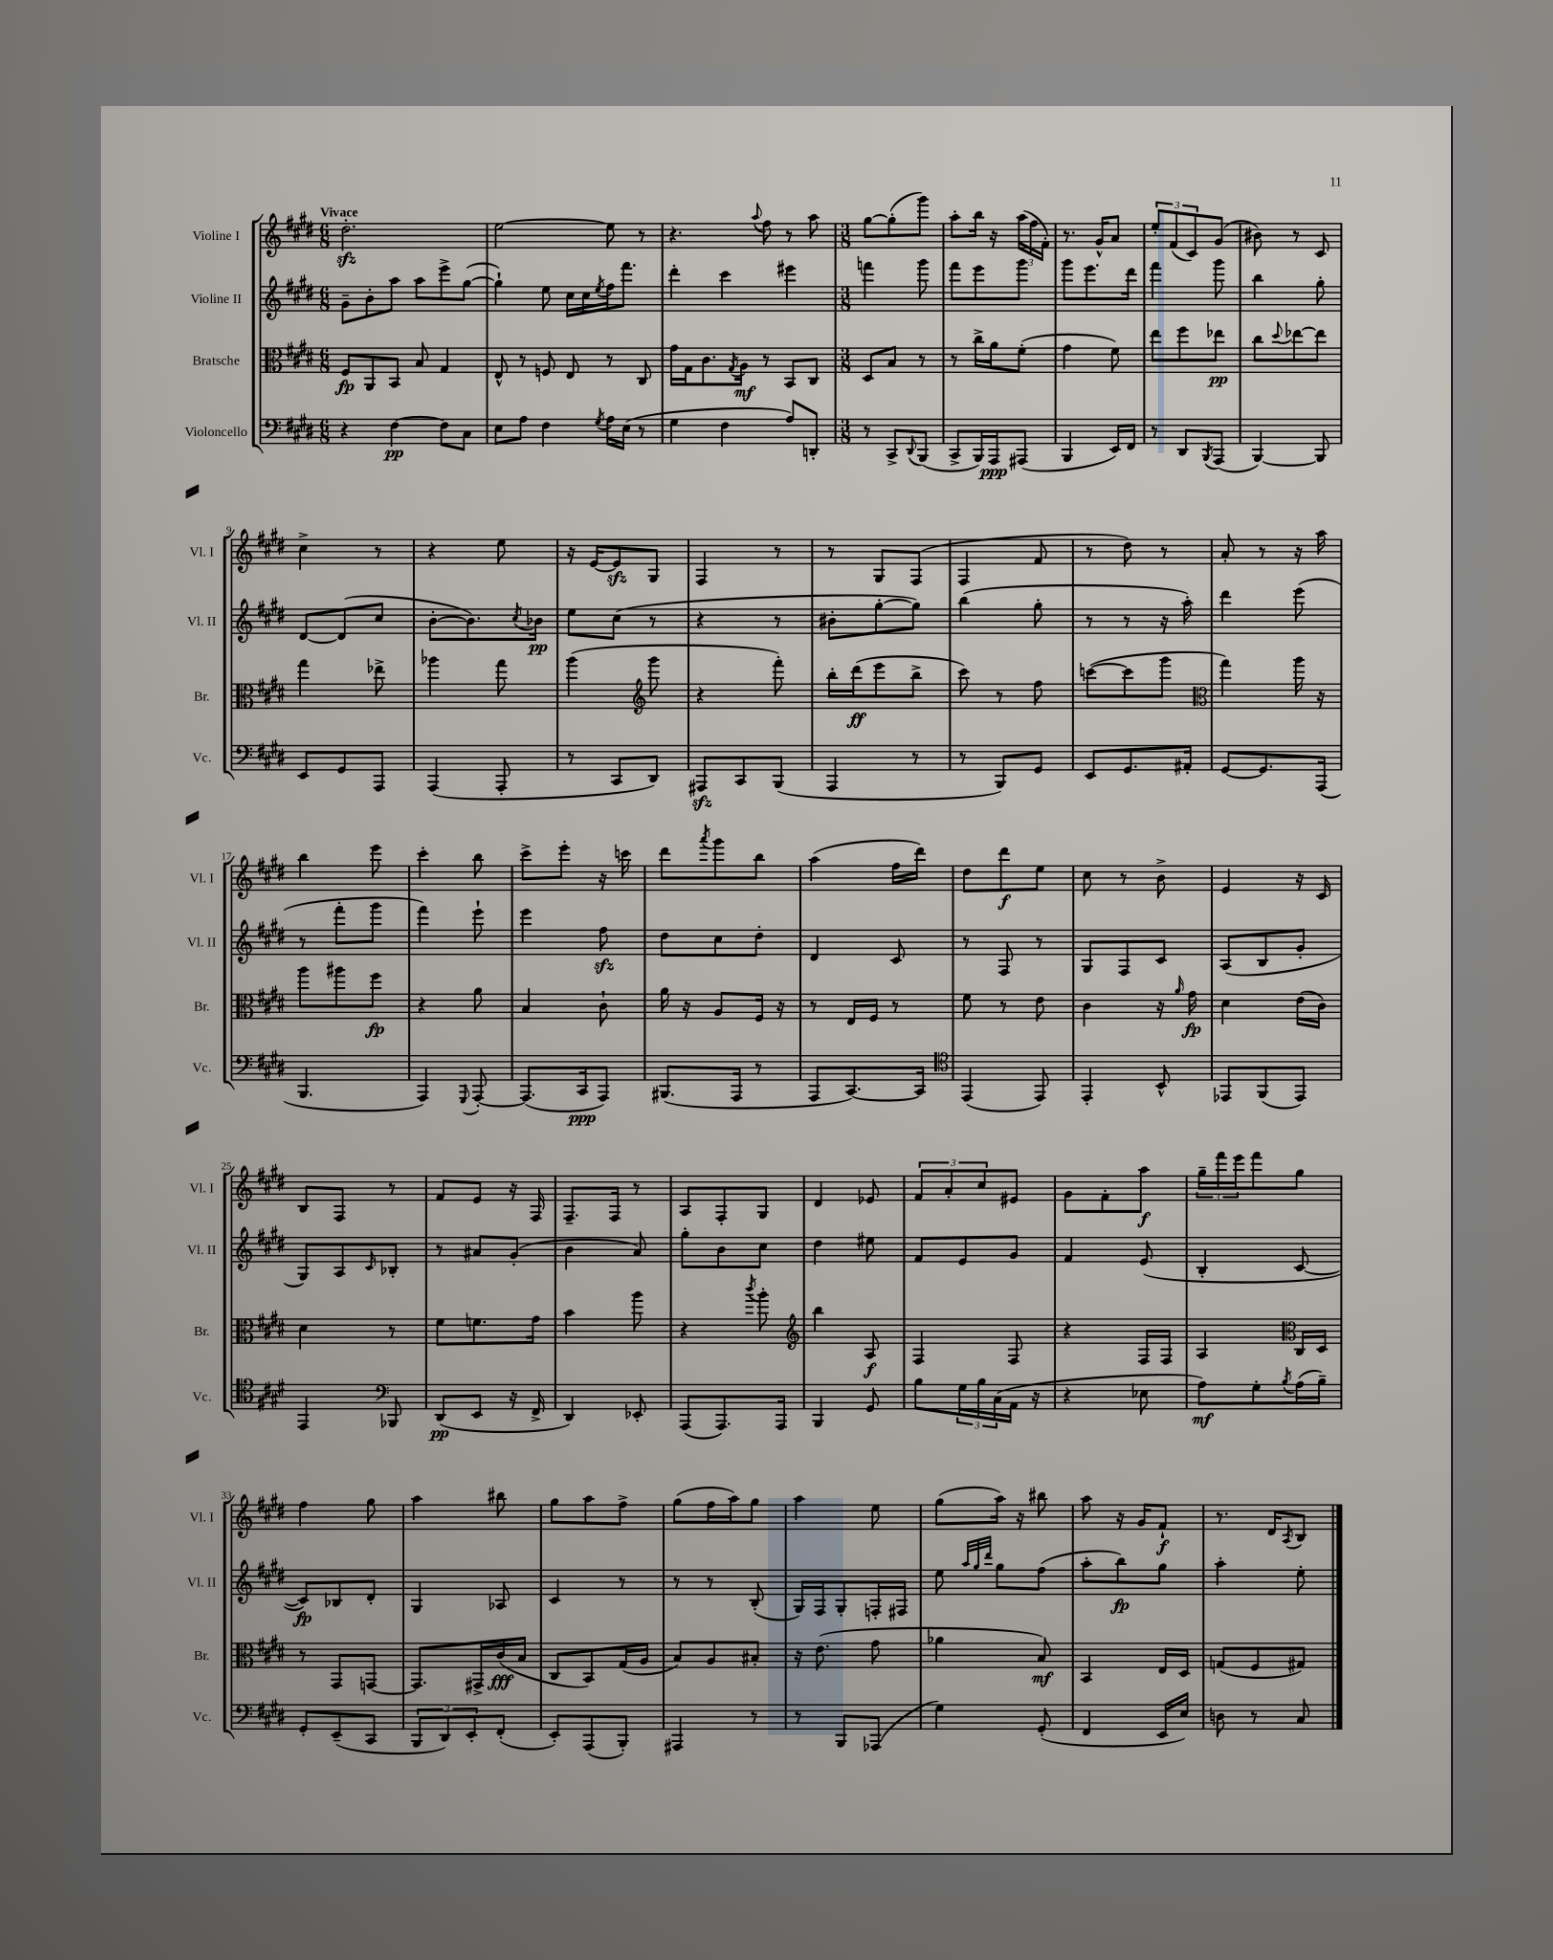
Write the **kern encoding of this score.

**kern	**kern	**kern	**kern
*staff4	*staff3	*staff2	*staff1
*clefF4	*clefC3	*clefG2	*clefG2
*k[f#c#g#d#]	*k[f#c#g#d#]	*k[f#c#g#d#]	*k[f#c#g#d#]
*M6/8	*M6/8	*M6/8	*M6/8
4r	8F#	8g#~	2.dd#'
.	8AA	8b'	.
[4F#	8BB	8aa	.
.	8B	8aa	.
8F#]	4G#	8eee^	.
8C#	.	([8gg#	.
=	=	=	=
8E	8E^^	4gg#`])	[2ee
8A	8r	.	.
4F#	8F	8ee	.
.	8E	16cc#	.
.	.	16cc#	.
8qG#	.	8qee	.
16A	8r	16ff#	8ee]
(16E	.	8.fff#	.
8r	8C#	.	8r
=	=	=	=
4G#	16g#	4ddd#'	4.r
.	16G#	.	.
.	8.c#	.	.
4F#	.	4ccc#	.
.	8qG#	.	.
.	16A	.	.
.	.	.	8qqaa
.	8r	.	8ff#
8A)	8BB	4eee#	8r
8DD'	8C#	.	8aa
=	=	=	=
*M3/8	*M3/8	*M3/8	*M3/8
8r	8D#	4fff	[8gg#
8CC#^	8B	.	(8gg#']
8qqDD#	.	.	.
(8BBB	8r	8ggg#	8ggg#)
=	=	=	=
8CC#^	8r	8fff#	8aa'
16BBB)	16cc#^	8eee	16bb
16AAA	16a	.	16r
(8AAA#	(8f#'	8ggg#	(24aa
.	.	.	24ff#
.	.	.	24f#')
=	=	=	=
4BBB	4g#	8ggg#	8.r
.	.	8.eee	.
.	.	.	16g#^^
16EE)	8f#)	.	8a
16FF#	.	16ddd#	.
=	=	=	=
8r	8ee	4fff#	12ee'
.	.	.	(12f#
8DD#	8ff#	.	.
.	.	.	12c#)
8qBBB	.	.	.
(8AAA	8ee-	8ggg#	(8g#
=	=	=	=
[4BBB)	8cc#	4bb	8b#)
.	8qqdd#	.	.
.	[8ee-	.	8r
8BBB]	8ee-]	8gg#'	8c#
=	=	=	=
8EE	4gg#	[8d#	4cc#^
8GG#	.	(8d#]	.
8AAA	8ee-^	8cc#	8r
=	=	=	=
(4AAA	4aa-	[8b'	4r
.	.	8.b])	.
8AAA'	8gg#	.	8ee
.	.	8qcc#	.
.	.	16b-	.
=	=	=	=
8r	(4aa	8ee	16r
.	.	.	[16e
8CC#	.	(8cc#	8e]
*	*clefG2	*	*
8DD#)	8ggg#	8r	8G#
=	=	=	=
8AAA#	4r	4r	4F#
8CC#	.	.	.
(8BBB	8fff#')	8r	8r
=	=	=	=
4AAA	16bb'	8b#'	8r
.	(16ddd#	.	.
.	8eee	[8gg#'	8G#
8r	8bb^	8gg#])	(8F#
=	=	=	=
8r	8ccc#)	(4bb	4F#
8BBB)	8r	.	.
8GG#	8ff#	8gg#'	8f#
=	=	=	=
8EE	([8ccc	8r	8r
8.GG#	8ccc]	8r	8dd#)
.	8ggg#	16r	8r
16AA#'	.	16aa')	.
=	=	=	=
*	*clefC3	*	*
[8GG#	4gg#)	4ddd#	8a'
8.GG#]	.	.	8r
.	16aa	(8eee	16r
(16AAA	16r	.	16aa
=	=	=	=
4.BBB	8aa	8r	4bb
.	8aa#	8fff#'	.
.	8ff#	8ggg#	8eee
=	=	=	=
4AAA)	4r	4fff#)	4ccc#'
8qqGGG#	.	.	.
[8AAA'	8a	8eee`	8bb
=	=	=	=
(8.AAA]	4B	4eee	8ccc#^
.	.	.	8eee'
16CC#	.	.	.
8AAA)	8c#`	8ff#	16r
.	.	.	16ccc
=	=	=	=
(8.BBB#	16a	8dd#	8ddd#
.	16r	.	.
.	.	.	8qaaa
.	8A	8cc#	8ggg#
16AAA	.	.	.
8r	16F#	8dd#'	8bb
.	16r	.	.
=	=	=	=
8AAA	8r	4d#	(4aa
[8.CC#)	16E	.	.
.	16F#	.	.
.	8r	8c#	16ff#
16CC#]	.	.	16ddd#)
=	=	=	=
*clefC4	*	*	*
(4EE	8f#	8r	8dd#
.	8r	8F#	8ddd#
8EE)	8e	8r	8ee
=	=	=	=
4EE'	4c#	8G#	8cc#
.	.	8F#	8r
8BB^^	16r	8c#	8b^
.	16qqa	.	.
.	16g#	.	.
=	=	=	=
8EE-	4d#	(8A	4e
(8FF#	.	8B	.
8EE-)	(16e	8g#'	16r
.	16c#)	.	16c#
=	=	=	=
4EE	4d#	8G#)	8B
.	.	8A	8F#
*clefF4	*	*	*
.	.	16qqc#	.
8BBB-	8r	8B-'	8r
=	=	=	=
(8DD#	8f#	8r	8f#
8EE	8.f	8a#	8e
16r	.	(8g#'	16r
16FF#^	16g#	.	16F#
=	=	=	=
4DD#)	4b	4b	8.F#~
.	.	.	16F#
8EE-'	8aa	8a)	8r
=	=	=	=
(8AAA	4r	8gg#'	8A
8.AAA)	.	8b	8F#'
.	8qccc#	.	.
.	8aa'	8cc#	8G#
16AAA	.	.	.
=	=	=	=
*	*clefG2	*	*
4BBB	4bb	4dd#	4d#
8GG#	8A	8ee#	8e-
=	=	=	=
8B	4F#	8f#	12f#
.	.	.	12a'
24G#	.	8e	.
24B	.	.	12cc#
(24C#	.	.	.
16AA	8F#	8g#	8e#
16r	.	.	.
=	=	=	=
4r	4r	4f#	8g#
.	.	.	8f#'
8E-	16F#	(8e	8aa
.	16F#	.	.
=	=	=	=
8A)	4A	4B'	24gg#~
.	.	.	24fff#
.	.	.	24eee
8G#'	.	.	8fff#
*	*clefC3	*	*
8qB	.	.	.
(16A	16C#	[8c#	8gg#
16B~)	16D#	.	.
=	=	=	=
8GG#'	8r	8c#])	4ff#
(8EE~	8GG#	8B-	.
8CC#	[8GG	8d#'	8gg#
=	=	=	=
12BBB	8.GG]	4G#	4aa
12DD#)	.	.	.
12EE'	.	.	.
.	16GG#^	.	.
(8FF#'	(16c#	8A-	8bb#
.	16B	.	.
=	=	=	=
8EE')	8C#	4c#	8gg#
(8AAA	8BB)	.	8aa
8BBB')	(16G#	8r	8ff#^
.	16A	.	.
=	=	=	=
4AAA#	8B)	8r	(8gg#
.	8A	8r	16ff#
.	.	.	16aa)
8r	8B#'	(8B'	8gg#
=	=	=	=
8r	16r	16G#)	4aa
.	(8.e	16F#	.
8BBB	.	8G#'	.
(8AAA-	8g#	16F'	8ee
.	.	16F#	.
=	=	=	=
4G#)	4a-	8ee	(8gg#
.	.	32qqaa	.
.	.	32qqgg#	.
.	.	32qqddd#	.
.	.	8gg#	16aa)
.	.	.	16r
(8GG#'	8B)	(8ff#	8bb#
=	=	=	=
4FF#	4BB	8aa'	8aa
.	.	8bb)	16r
.	.	.	16g#
16EE	16E	8gg#	8f#`
16E)	16D#	.	.
=	=	=	=
8D	(8G	4aa'	8.r
8r	8F#	.	.
.	.	.	16d#
.	.	.	8qA
8C#	8G#)	8ee'	8B
==	==	==	==
*-	*-	*-	*-
